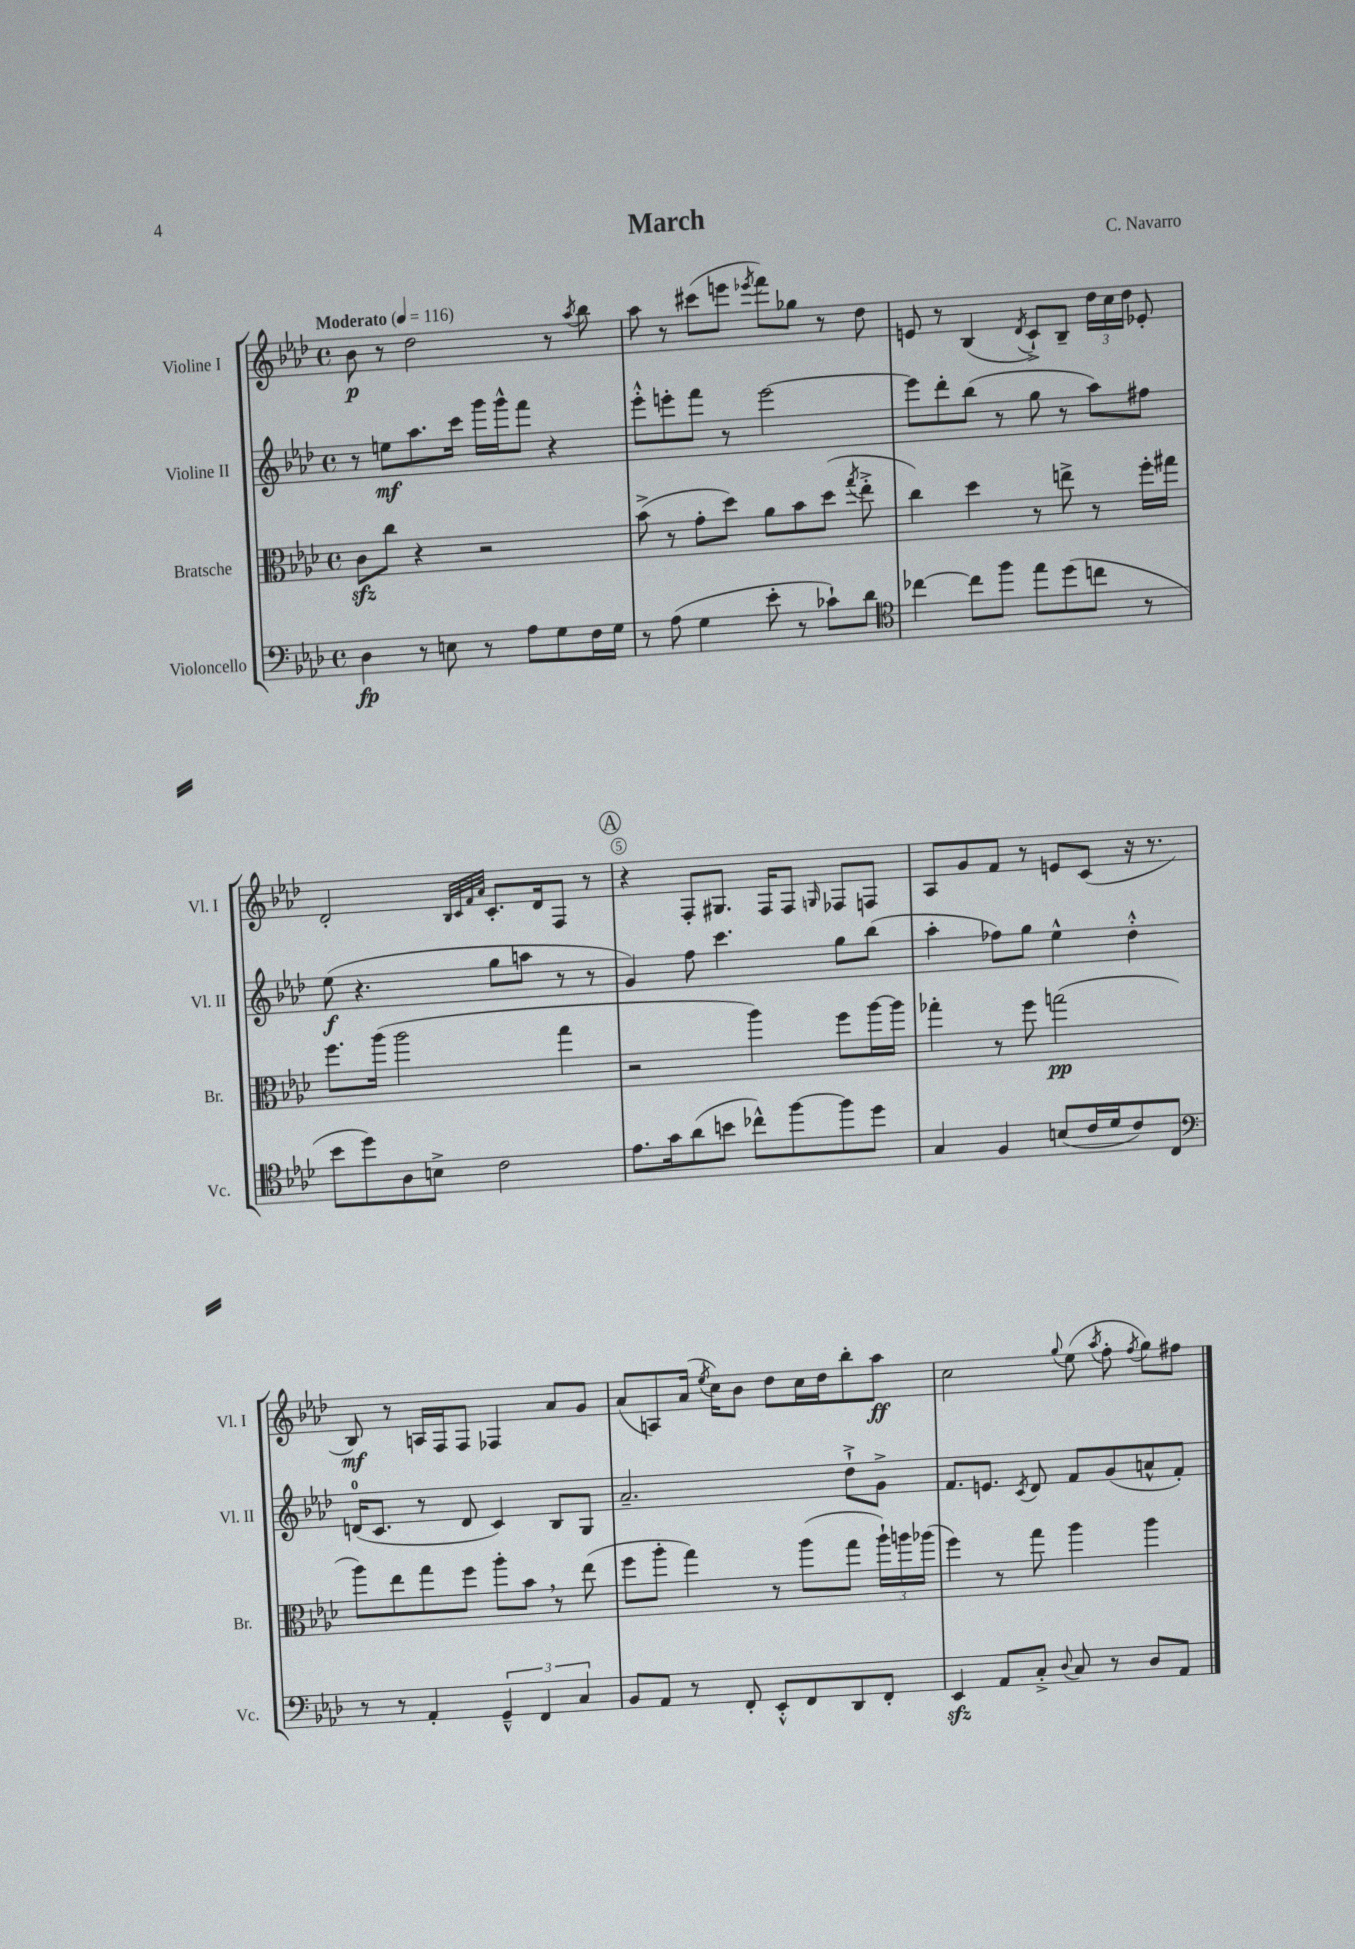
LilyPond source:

\header { title = "March" composer = "C. Navarro" }
<<
\new StaffGroup <<
\new Staff = "s0" \with { instrumentName = "Violine I" shortInstrumentName = "Vl. I" } {
    \clef treble \key aes \major \defaultTimeSignature \time 4/4 \tempo "Moderato" 4 = 116
    \autoBeamOff bes'8\p r8 des''2 r8 \acciaccatura { aes''8 } bes''8 |
    aes''8 r8 cis'''8[( e'''8] \acciaccatura { ees'''8 } f'''8[) ges''8] r8 des''8 |
    e'8 r8 bes4( \acciaccatura { des'8 } c'8[-!->) bes8]-- \tuplet 3/2 { des''16[ c''16 des''16] } ees'8-. |
    des'2-. \grace { bes32[ c'32 f'32 aes'32] } c'8.[-. des'16 f8] r8 |
    \mark \markup { \circle "A" } r4 f8[-. gis8.] f16[ f8] \grace { g16 } fes8[ f8] |
    aes8[ g'8 f'8] r8 e'8[ c'8]( r16 r8. |
    bes8\mf) r8 a16[ f16 f8] fes4 aes'8[ g'8] |
    aes'8[( a8) aes'16]( \acciaccatura { ees''8 } c''16[) bes'8] des''8[ c''16 des''16 bes''8-. aes''8]\ff |
    c''2 \appoggiatura { g''8 } ees''8( \acciaccatura { aes''8 } f''8-. \acciaccatura { f''8 } g''8[) fis''8] \bar "|." |
}
\new Staff = "s1" \with { instrumentName = "Violine II" shortInstrumentName = "Vl. II" } {
    \clef treble \key aes \major \defaultTimeSignature \time 4/4
    \autoBeamOff r8 e''8[\mf aes''8. c'''16] g'''16[ g'''16-^ f'''8] r4 |
    ees'''8[-.-^ e'''8-. f'''8] r8 e'''2~ |
    e'''8[ des'''8-. bes''8]( r8 g''8 r8 aes''8[) fis''8] |
    ees''8\f( r4. g''8[ a''8] r8 r8 |
    \mark \markup { \circle "A" } g'4) f''8 c'''4. g''8[ bes''8]( |
    aes''4-. fes''8[) g''8] ees''4-^ des''4-.-^ |
    d'16[-0( c'8.] r8 d'8 c'4) bes8[ g8] |
    aes'2.-- des''8[-!-> g'8]-> |
    f'8.[ e'8.] \acciaccatura { c'8 } des'8 f'8[ g'8( a'8-^ f'8]-.) \bar "|." |
}
\new Staff = "s2" \with { instrumentName = "Bratsche" shortInstrumentName = "Br." } {
    \clef alto \key aes \major \defaultTimeSignature \time 4/4
    \autoBeamOff c'8[\sfz c''8] r4 r2 |
    bes'8->( r8 g'8[-. des''8]) aes'8[ bes'8 des''8]( \acciaccatura { g''8 } ees''8-.-> |
    c''4) des''4 r8 e''8-> r8 f''16[-. gis''16] |
    f''8.[ aes''16]( aes''2 g''4 |
    \mark \markup { \circle "A" } r2 aes''4) f''8[ aes''16~ aes''16] |
    ges''4-. r8 f''8 g''2\pp( |
    aes''8[) ees''8 g''8 f''8] aes''8[-. bes'8] \breathe r8 ees''8( |
    f''8[ aes''8]-. g''4) r8 aes''8[( g''8] \tuplet 3/2 { aes''16[-!) a''16 aes''16]( } |
    f''4) r8 g''8 aes''4 aes''4 \bar "|." |
}
\new Staff = "s3" \with { instrumentName = "Violoncello" shortInstrumentName = "Vc." } {
    \clef bass \key aes \major \defaultTimeSignature \time 4/4
    \autoBeamOff des4\fp r8 e8 r8 aes8[ g8 f16 g16] |
    r8 aes8( g4 ees'8-. r8 ces'8[-!) des'8] |
    \clef tenor ces''4~ ces''8[ f''8] ees''8[ des''8( c''8] r8 |
    bes'8[ des''8) aes8 b8]-> c'2 |
    \mark \markup { \circle "A" } ees'8.[ g'16 aes'8( b'8] ces''8[-^) f''8~ f''8 des''8] |
    g4 f4 b8[( c'16 des'16 c'8) c8] |
    \clef bass r8 r8 aes,4-. \tuplet 3/2 { g,4---^ f,4 c4 } |
    bes,8[ aes,8] r8 f,8-. ees,8[-.-^ f,8 des,8 f,8]-. |
    ees,4\sfz aes,8[ c8]-.-> \appoggiatura { des8 } c8 r8 des8[ aes,8] \bar "|." |
}
>>
>>
\layout { \context { \Score \override BarNumber.break-visibility = ##(#f #t #t) barNumberVisibility = #(every-nth-bar-number-visible 5) \override BarNumber.stencil = #(make-stencil-circler 0.1 0.3 ly:text-interface::print) } }
